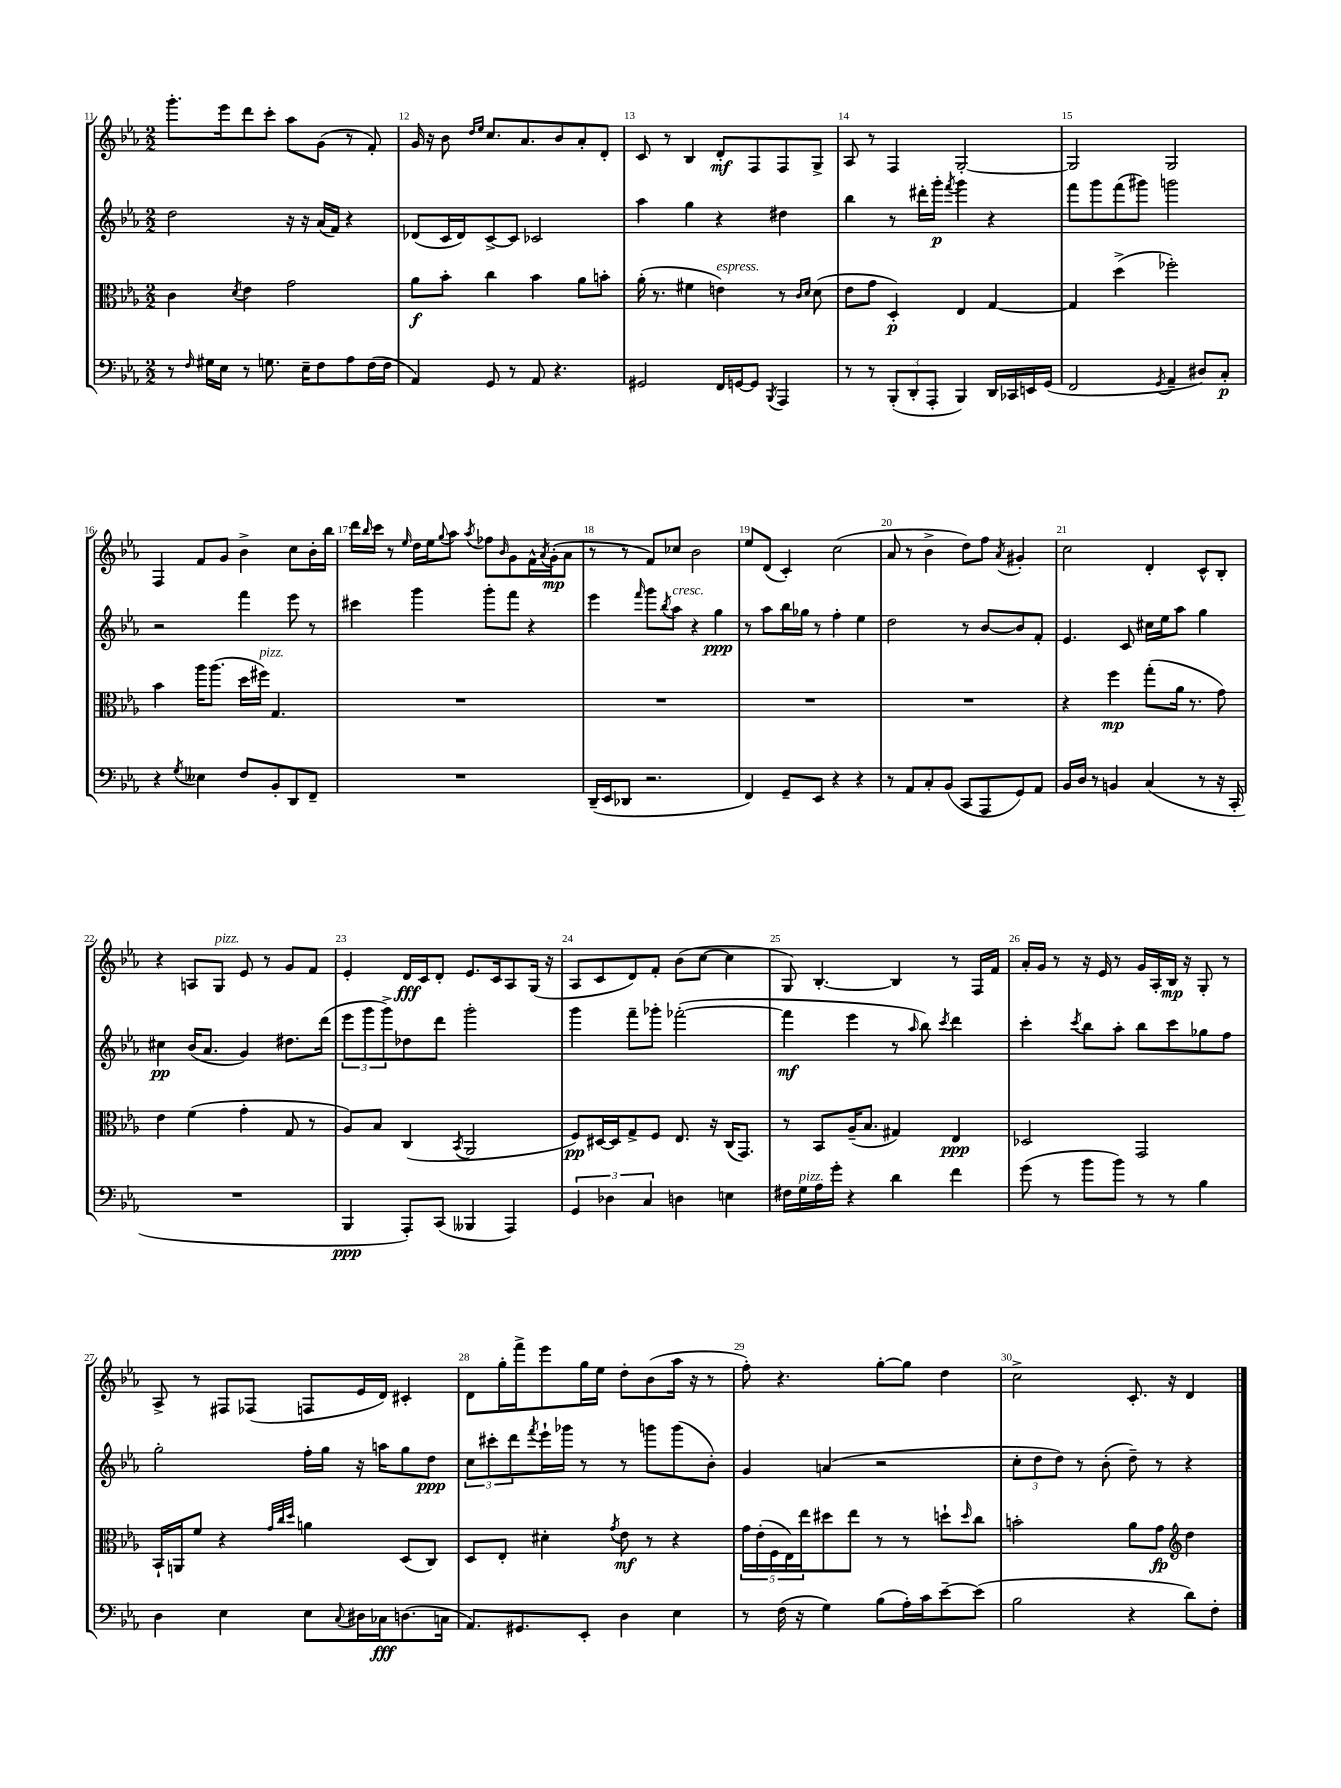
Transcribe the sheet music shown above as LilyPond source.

<<
\new StaffGroup <<
\new Staff = "s0" {
    \clef treble \key ees \major \numericTimeSignature \time 2/2
    g'''8.-. ees'''16 d'''8 c'''8-. aes''8 g'8( r8 f'8-.) |
    g'16 r16 bes'8 \grace { d''16 ees''16 } c''8. aes'8. bes'8 aes'8-. d'8-. |
    c'8 r8 bes4 d'8-.\mf f8 f8 g8-> |
    aes8 r8 f4 g2~-. |
    g2 g2 |
    f4 f'8 g'8 bes'4-> c''8 bes'16-. bes''16 |
    d'''16 \grace { bes''16 } c'''16 r8 \grace { ees''16 } d''16 ees''16 \appoggiatura { g''8 } aes''8 \acciaccatura { aes''8 } fes''8 \grace { bes'16 } g'8 f'16-^ \acciaccatura { aes'8 } g'16-.\mp( aes'8 |
    r8 r8 f'8) ces''8 bes'2 |
    ees''8 d'8( c'4-.) c''2( |
    aes'8 r8 bes'4-> d''8) f''8 \acciaccatura { aes'8 } gis'4-. |
    c''2 d'4-. c'8-^ bes8-. |
    r4 a8 g8^\markup { \italic "pizz." } ees'8 r8 g'8 f'8 |
    ees'4-. d'16\fff c'16 d'8-. ees'8. c'16 aes8 g16( r16 |
    aes8 c'8 d'8) f'8-. bes'8( c''8~ c''4 |
    g8) bes4.~-. bes4 r8 f16 f'16 |
    aes'16-. g'16 r8 r16 ees'16 r8 g'16 aes16-. bes16\mp r16 g8-. r8 |
    aes8-> r8 fis8 fes8( f8 ees'16 d'16) cis'4-. |
    d'8 g''16-. f'''16-> ees'''8 g''16 ees''16 d''8-. bes'8( aes''16 r16 r8 |
    f''8-.) r4. g''8~-. g''8 d''4 |
    c''2-> c'8.-. r16 d'4 \bar "|." |
}
\new Staff = "s1" {
    \clef treble \key ees \major \numericTimeSignature \time 2/2
    d''2 r16 r16 aes'16( f'16) r4 |
    des'8( c'16 des'16) c'8~-> c'8 ces'2 |
    aes''4 g''4 r4 dis''4 |
    bes''4 r8 dis'''16-. g'''16-.\p \acciaccatura { f'''8 } g'''4 r4 |
    f'''8 g'''8 f'''8( gis'''8) g'''2 |
    r2 f'''4 ees'''8 r8 |
    cis'''4 g'''4 g'''8-. f'''8 r4 |
    ees'''4 \grace { f'''16 } g'''8 \acciaccatura { bes''8 } aes''8^\markup { \italic "cresc." } r4 g''4\ppp |
    r8 aes''8 bes''16 ges''16 r8 f''4-. ees''4 |
    d''2 r8 bes'8~ bes'8 f'8-. |
    ees'4. c'8 cis''16 ees''16 aes''8 g''4 |
    cis''4\pp bes'16( aes'8. g'4) dis''8. d'''16( |
    \tuplet 3/2 { ees'''8 g'''8 g'''8->) } des''8 d'''8 g'''2-. |
    g'''4 f'''8-- ges'''8-. fes'''2~-.( |
    fes'''4\mf ees'''4 r8 \grace { aes''16 } bes''8) \acciaccatura { c'''8 } d'''4 |
    c'''4-. \acciaccatura { c'''8 } bes''8 aes''8-. bes''8 c'''8 ges''8 f''8 |
    g''2-. f''16-. g''16 r16 a''16 g''8 d''8\ppp |
    \tuplet 3/2 { c''8 cis'''8-. d'''8 } \acciaccatura { f'''8 } ees'''16-! ges'''16 r8 r8 g'''8 g'''8( bes'8-.) |
    g'4 a'4( r2 |
    \tuplet 3/2 { c''8-. d''8 d''8) } r8 bes'8-.( d''8--) r8 r4 \bar "|." |
}
\new Staff = "s2" {
    \clef alto \key ees \major \numericTimeSignature \time 2/2
    c'4 \acciaccatura { d'8 } ees'4 g'2 |
    aes'8\f bes'8-. c''4 bes'4 aes'8 b'8-. |
    aes'16-.( r8. fis'4 e'4^\markup { \italic "espress." }) r8 \grace { c'16 d'16 } d'8( |
    ees'8 g'8 d4-.\p) ees4 g4~ |
    g4 d''4->( fes''2-.) |
    bes'4 aes''16 aes''8.( d''16 fis''16^\markup { \italic "pizz." }) g4. |
    R1 |
    R1 |
    R1 |
    R1 |
    r4 f''4\mp g''8-.( aes'16 r8. g'8) |
    ees'4 f'4( g'4-. g8 r8 |
    aes8) bes8 c4( \acciaccatura { bes,8 } aes,2 |
    f8\pp) dis16~ dis16 g8-> f8 ees8. r16 c16( g,8.) |
    r8 bes,8 aes16--( bes8. gis4) ees4\ppp |
    des2 g,2 |
    bes,16-! a,16 f'8 r4 \grace { g'32 c''32 d''32 } a'4 d8( c8) |
    d8 ees8-. dis'4-. \acciaccatura { g'8 } ees'8\mf r8 r4 |
    \tuplet 5/4 { g'16 ees'16-.( f16 ees16) ees''16 } dis''8 ees''8 r8 r8 d''8-! \grace { d''16 } c''8 |
    b'2-. aes'8 g'8\fp \clef treble d''4 \bar "|." |
}
\new Staff = "s3" {
    \clef bass \key ees \major \numericTimeSignature \time 2/2
    r8 \grace { f16 } gis16 ees16 r8 g8. ees16-- f8 aes8 f16( f16 |
    aes,4) g,8 r8 aes,8 r4. |
    gis,2 f,16 g,16~ g,8 \acciaccatura { bes,,8 } aes,,4 |
    r8 r8 \tuplet 3/2 { bes,,8-.( d,8-. aes,,8-. } bes,,4) d,16 ces,16 e,16 g,16( |
    f,2 \acciaccatura { g,8 } aes,4-- dis8) c8-.\p |
    r4 \acciaccatura { g8 } eeses4 f8 bes,8-. d,8 f,8-- |
    R1 |
    d,16--( ees,16 des,8 r2. |
    f,4) g,8-- ees,8 r4 r4 |
    r8 aes,8 c8-. bes,8( c,8 aes,,8 g,8) aes,8 |
    bes,16 d16 r8 b,4 c4( r8 r16 c,16-. |
    R1 |
    bes,,4\ppp aes,,8-.) c,8( beses,,4 aes,,4) |
    \tuplet 3/2 { g,4 des4 c4 } d4 e4 |
    fis16 g16^\markup { \italic "pizz." } aes16 g'16-. r4 d'4 f'4 |
    g'8( r8 bes'8 bes'8) r8 r8 bes4 |
    d4 ees4 ees8 \appoggiatura { c8 } dis16 ces16\fff d8.( c16 |
    aes,8.) gis,8. ees,8-. d4 ees4 |
    r8 f16( r16 g4) bes8( aes16-.) c'16 ees'8~-- ees'8( |
    bes2 r4 d'8) f8-. \bar "|." |
}
>>
>>
\layout { \context { \Score currentBarNumber = #11 \override BarNumber.break-visibility = ##(#f #t #t) barNumberVisibility = #all-bar-numbers-visible } }
